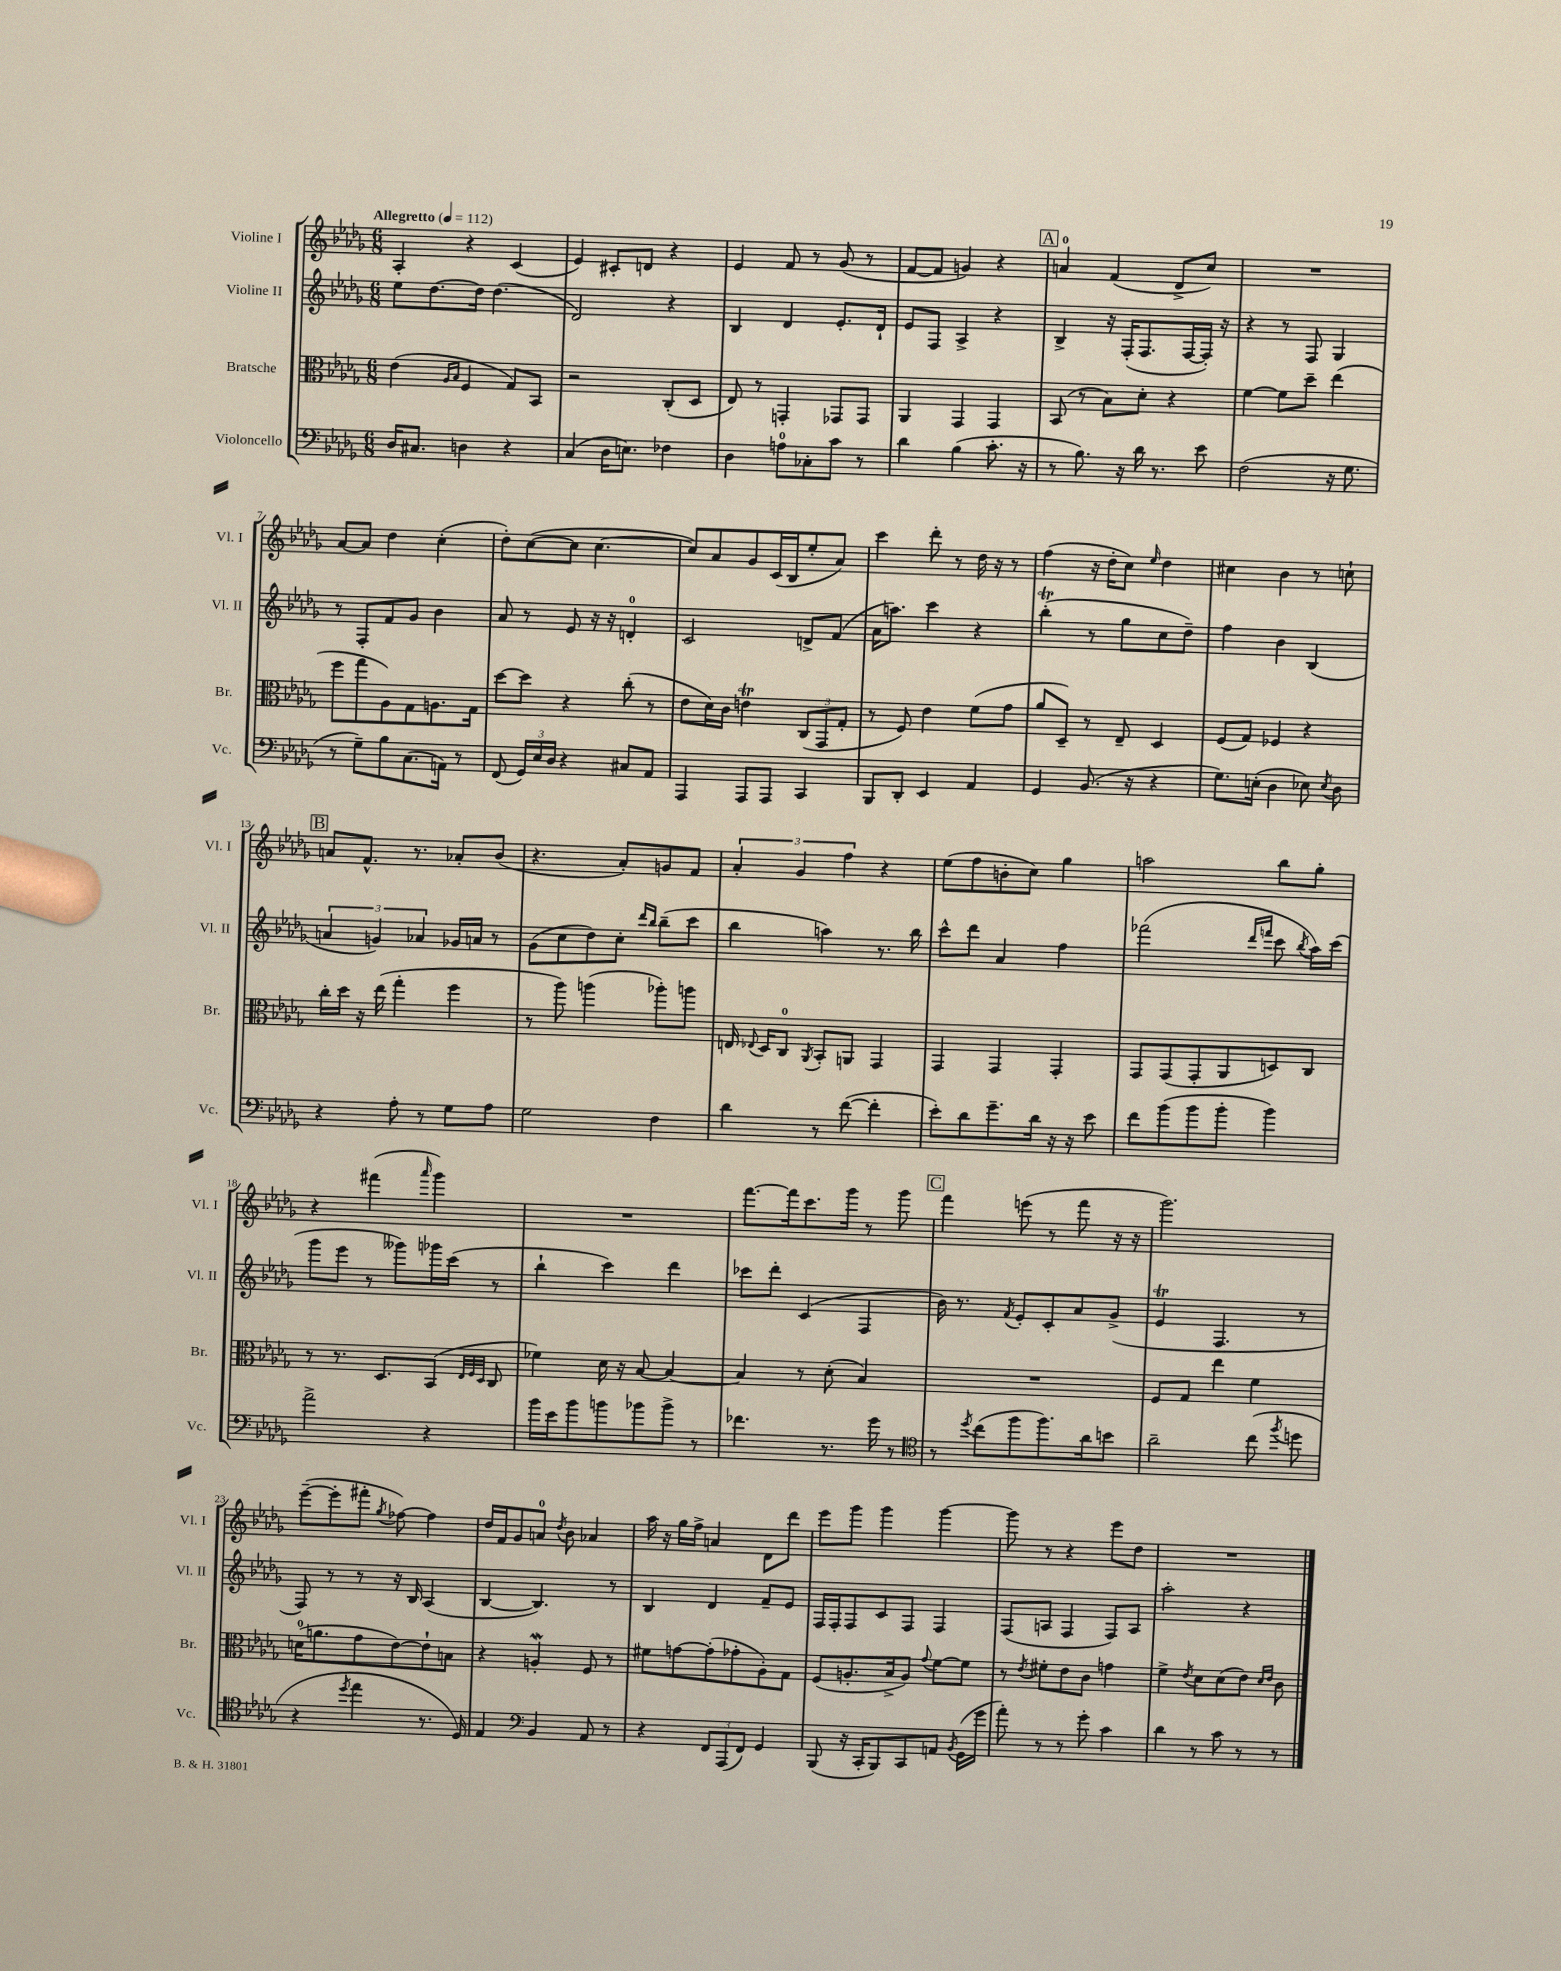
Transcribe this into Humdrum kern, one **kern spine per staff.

**kern	**kern	**kern	**kern
*staff4	*staff3	*staff2	*staff1
*clefF4	*clefC3	*clefG2	*clefG2
*k[b-e-a-d-g-]	*k[b-e-a-d-g-]	*k[b-e-a-d-g-]	*k[b-e-a-d-g-]
*M6/8	*M6/8	*M6/8	*M6/8
*MM112	*MM112	*MM112	*MM112
16D-	(4e-	8ee-	4A-'
8.C#	.	.	.
.	.	[8.dd-	.
.	16qqA-	.	.
.	16qqB-	.	.
4D	4F	.	4r
.	.	16dd-]	.
.	.	(4.dd-	.
4r	8G-)	.	(4c
.	8BB-	.	.
=	=	=	=
(4C	2r	2d-)	4e-)
16D-	.	.	8c#'
8.E)	.	.	.
.	.	.	8d
4F-	(8C'	4r	4r
.	8D-	.	.
=	=	=	=
4D-	8E-)	4B-	4e-
.	8r	.	.
8A	4GG'	4d-	8f
8C-'	.	.	8r
8c	8GG-	8.e-'	(8g-
8r	8GG-	.	8r
.	.	16d-`	.
=	=	=	=
4d-	4AA-	8e-	[8f
.	.	8F	8f]
(4B-	4GG-	4A-^	4g)
8.c'	4GG-	4r	4r
16r	.	.	.
=	=	=	=
8r	(8BB-	4B-^	4a
8.B-)	8r	.	.
.	8B-)	16r	(4f
16r	.	(16F'	.
16d-	8d-'	8.F	.
8.r	.	.	.
.	4r	.	8d-^
.	.	[16F	.
8e-	.	16F'])	8cc)
.	.	16r	.
=	=	=	=
(2F	[4f	4r	2.r
.	8f]	8r	.
.	8dd-~	8F	.
16r	(4ee-	4G-	.
8.G-	.	.	.
=	=	=	=
8r	8ff	8r	[8a-
8G-~)	8gg-	8F'	8a-]
8B-	8A-)	8f	4dd-
(8.C	8G-	8g-	.
.	8.A	4b-	(4cc'
16AA)	.	.	.
8r	.	.	.
.	16G-	.	.
=	=	=	=
(8FF	[8dd-	8a-	8dd-')
24GG-)	8dd-]	8r	([8cc
24E-	.	.	.
24D-	.	.	.
4r	4r	8e-	8cc]
.	.	16r	[4.cc
.	.	16r	.
8C#	(8cc'	4d'	.
8AA-	8r	.	.
=	=	=	=
4AAA-	8e-	2c	8cc])
.	16d-)	.	8a-
.	16c	.	.
8AAA-	4e	.	8g-
8AAA-	.	.	(16c
.	.	.	16B-
4CC	(12C	8d^	8ee-'
.	12GG-	.	.
.	.	(8f	8a-)
.	12G-'	.	.
=	=	=	=
8BBB-	8r	16a-	4ccc
.	.	8.aa)	.
8DD-'	8F)	.	.
4EE-	4e-	4ccc	8ddd-'
.	.	.	8r
4AA-	(8f	4r	16dd-
.	.	.	16r
.	8g-	.	8r
=	=	=	=
4GG-	8a-	(4bb-'	(4ff
.	8D-~)	.	.
(8.BB-	8r	8r	16r
.	.	.	16dd-'
.	8E-~	8gg-	8cc)
16r	.	.	.
.	.	.	16qqee-
4r	4D-	8cc	4dd-
.	.	8dd-~)	.
=	=	=	=
8.G-)	(8F	4ff	4cc#
.	8G-)	.	.
(16E'	.	.	.
4D-	4F-	4b-	4b-
8E-)	4r	(4B-	8r
8qE-	.	.	.
8D-	.	.	8cc`
=	=	=	=
4r	16cc'	6a	8a
.	16dd-	.	.
.	16r	.	8.f^^
.	.	6g)	.
.	(16ee-	.	.
8A-'	4gg-'	.	.
.	.	.	8.r
.	.	6a-	.
8r	.	.	.
8G-	4ff	16g-	8a-'
.	.	16a	.
8A-	.	8r	(8b-
=	=	=	=
2G-	8r	(8g-	4.r
.	8aa-)	8cc	.
.	(4aa	8dd-)	.
.	.	8cc'	8a-')
.	.	16qqddd-	.
.	.	16qqbb-	.
4F	8aa-')	(8bb-~	8g
.	8aa	8ccc	8f
=	=	=	=
4d-	16E	4bb-	6a-'
.	8qqE-	.	.
.	16D-	.	.
.	8C	.	.
.	.	.	6g-
.	8qAA-	.	.
8r	8BB-'	4aa)	.
.	.	.	6ff
([8f	8AA	.	.
4f']	4GG-	8.r	4r
.	.	16bb-	.
=	=	=	=
8e-')	4GG-	8ccc^^	(8ee-
8d-	.	8ddd-	8ff
8.g-~	4GG-	4a-	8b'
.	.	.	8cc)
16d-	.	.	.
16r	4GG-'	4ff	4gg-
16r	.	.	.
8e-	.	.	.
=	=	=	=
8f	8GG-	(2fff-	2aa
(8b-	(8GG-	.	.
8b-	8GG-'	.	.
8b-'	8AA-	.	.
.	.	16qqddd-	.
.	.	16qqfff	.
4b-)	8D)	8ccc	8bb-
.	.	8qbb-	.
.	8C	16aa-)	8gg-'
.	.	(16ccc	.
=	=	=	=
2a-^	8r	8ggg-	4r
.	8.r	8eee-	.
.	.	8r	(4fff#
.	8.D-	.	.
.	.	8ggg--)	.
.	.	.	16qqaaa-
4r	(8BB-	16ggg-	4ggg-)
.	.	(16ccc	.
.	32qqE-	.	.
.	32qqF	.	.
.	32qqD-	.	.
.	8C	8r	.
=	=	=	=
16b-	4f-)	4bb-`	2.r
16e-	.	.	.
8b-	.	.	.
8b	16d-	4ccc)	.
.	16r	.	.
8b-	[8B-	.	.
8b-^	4B-_	4ddd-	.
8r	.	.	.
=	=	=	=
4.f-	4B-]	8ccc-	[8.fff
.	.	8ddd-'	.
.	.	.	16fff]
.	8r	(4c	8.ccc
8.r	(8d-'	.	.
.	.	.	16ggg-
.	4B-)	4F	8r
16g-	.	.	.
8r	.	.	8ggg-
=	=	=	=
*clefC4	*	*	*
8r	2.r	16b-)	4fff
.	.	8.r	.
8qdd-	.	.	.
(8cc	.	.	.
.	.	8qf	.
8ff	.	8e-'	(8eee
8.ff)	.	8c'	8r
.	.	8a-	8fff
16a-	.	.	.
8b	.	(8g-^	16r
.	.	.	16r
=	=	=	=
2a-~	8F	4e-	2.ggg-)
.	8G-	.	.
.	4ee-	4.F	.
(8cc	4f	.	.
8qff	.	.	.
8dd	.	8r	.
=	=	=	=
4r	(16d	8F)	([8eee-~
.	8.a	.	.
.	.	8r	8eee-']
8qdd-	.	.	.
4ee-	8g-	8r	8fff#'
.	.	.	8qgg-
.	[8e-)	16r	[8ff-)
.	.	16B-	.
8.r	8e-`]	(4A-	4ff-]
.	8B	.	.
16D-)	.	.	.
=	=	=	=
4E-	4r	[4B-	16dd-
.	.	.	16f
.	.	.	8g-
*clefF4	*	*	*
4BB-	4A'	4.B-])	8a
.	.	.	8qdd-
.	.	.	8b-
8AA-	8F	.	4a-
8r	8r	8r	.
=	=	=	=
4r	8f#	4B-	16aa-
.	.	.	16r
.	[8g	.	16gg-
.	.	.	16ff^
12FF	(8g']	4d-	4a
(12AAA-	.	.	.
.	8g-'	.	.
12FF)	.	.	.
4GG-	8A-')	8f~	8d-
.	8G-	8e-	8ddd-
=	=	=	=
(8BBB-	(8F	16F	8eee-
.	.	16F'	.
16r	8.A'	8F	8ggg-
16CC'	.	.	.
8BBB-)	.	8c	4ggg-
.	16B-^	.	.
8CC	8A)	8F	.
.	8qqg-	.	.
8AA	[8f	4F	[4ggg-
8qBB-	.	.	.
(16GG-	8f]	.	.
16g-	.	.	.
=	=	=	=
8a-')	8r	(8F	8ggg-]
.	8qe-	.	.
8r	8f#'	8A	8r
8r	8e-	4F	4r
8g-'	8c	.	.
4c	4g	8F)	8eee-
.	.	8A	8dd-
=	=	=	=
4d-	4f^	2aa-'	2.r
.	8qe-	.	.
8r	8d-	.	.
8c	(8d-	.	.
8r	8e-)	4r	.
.	16qqd-	.	.
.	16qqe-	.	.
8r	8c	.	.
==	==	==	==
*-	*-	*-	*-
